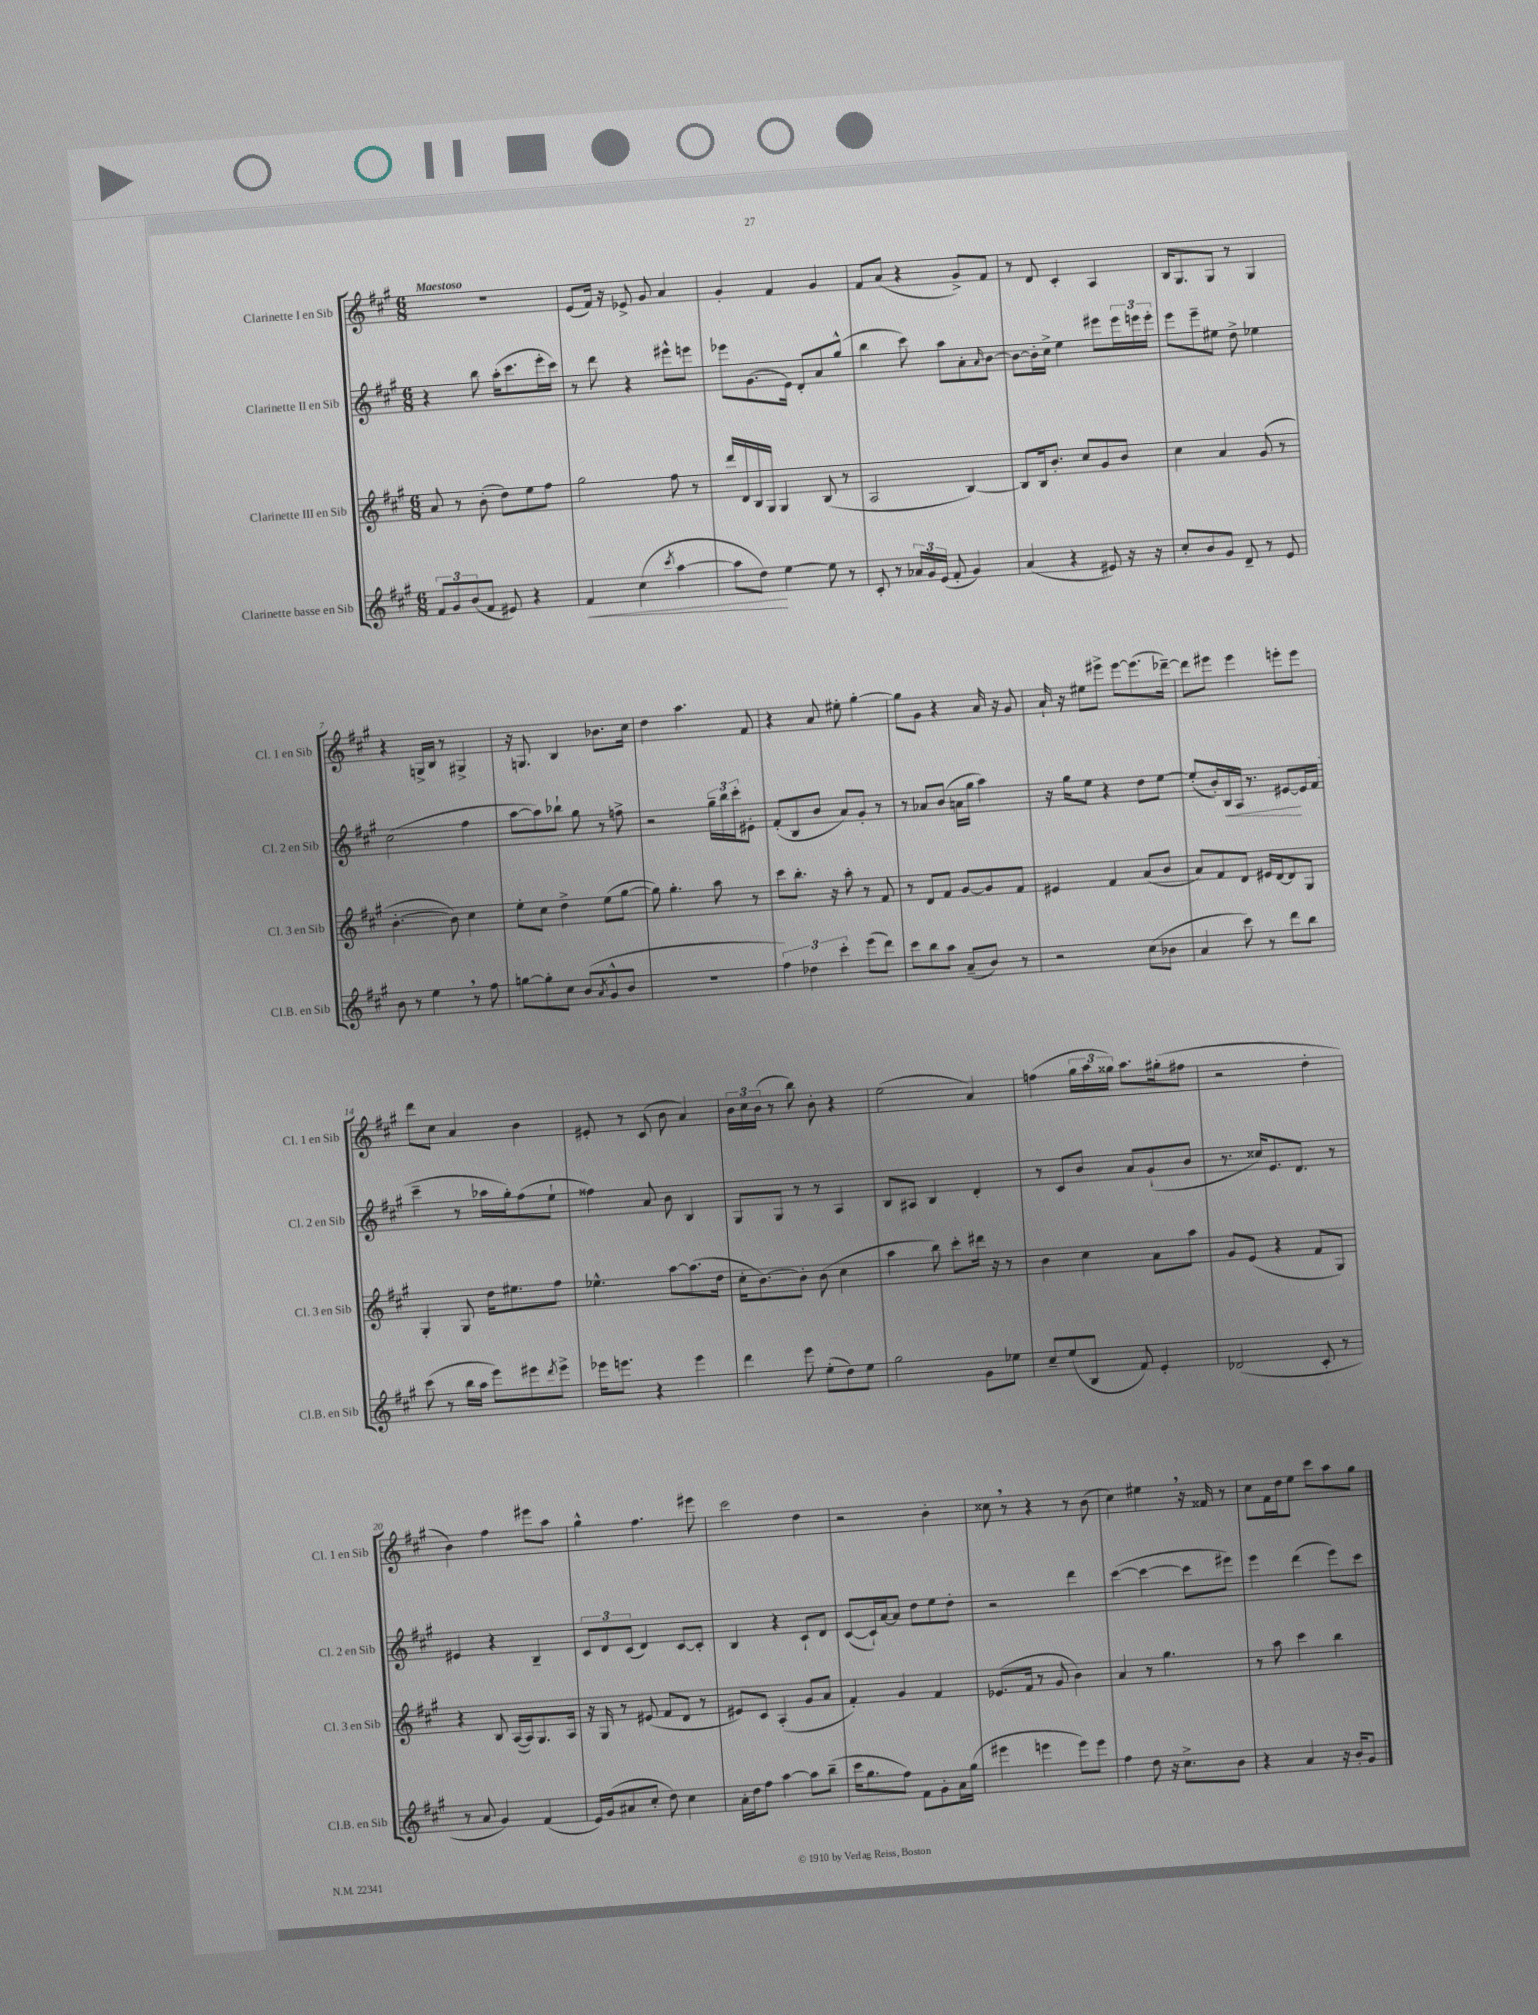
<<
\new StaffGroup <<
\new Staff = "s0" \with { instrumentName = "Clarinette I en Sib" shortInstrumentName = "Cl. 1 en Sib" } {
    \clef treble \key a \major \numericTimeSignature \time 6/8 \tempo "Maestoso"
    R2. |
    e'8( fis'16) r16 ees'8-> gis'8 a'4 |
    gis'4-. fis'4 gis'4 |
    fis'8 a'8( r4 gis'8->) fis'8 |
    r8 d'8 cis'4-. a4 |
    b16 gis8. gis8 r8 gis4 |
    r4 g16-> b16 r8 gis4-> |
    r16 g8. b4 bes'8. cis''16 |
    d''4 a''4. fis'8 |
    r4 a'8 eis''8-. gis''4~-. |
    gis''8 gis'8 r4 a'16 r16 gis'8 |
    a'16-! r16 eis''8 eis'''8-> eis'''8~ eis'''8.( des'''16~--) |
    des'''8 eis'''8 eis'''4 e'''8-. e'''8 |
    d'''8 cis''8 a'4 b'4 |
    eis'8-. r8 cis'8( b'8 a'4) |
    \tuplet 3/2 { b'16 cis''16 b'16( } r8 b''8) b'8-. r4 |
    e''2( a'4) |
    f''4( \tuplet 3/2 { gis''16 a''16 gisis''16) } a''8. gis''16-.( fis''8 |
    r2 d''4-. |
    b'4) fis''4 eis'''8 a''8 |
    gis''4-^ fis''4. eis'''8 |
    cis'''2 d''4 |
    r2 b'4-. |
    cisis''8 \breathe r8 r4 r8 b'8( |
    cis''4) eis''4 \breathe r16 fisis'16 r8 |
    cis''8 fis'16 d''16 e''8 cis'''8 a''8 gis''8 \bar "|." |
}
\new Staff = "s1" \with { instrumentName = "Clarinette II en Sib" shortInstrumentName = "Cl. 2 en Sib" } {
    \clef treble \key a \major \numericTimeSignature \time 6/8
    r4 b''8 a''16-.( cis'''8. e'''16-. cis'''16) |
    r8 d'''8 r4 eis'''8-^ e'''8 |
    ees'''8 gis'8.( e'16) d'8-. a'8 gis''8-^( |
    b''4 cis'''8) a''8 a'8-. \grace { a'16 } b'8~ |
    b'8~ b'16-. cis''16-> e''4 eis'''8 \tuplet 3/2 { eis'''16 e'''16 e'''16-. } |
    e'''8 e'''8-- eis''8 d''8-> ees''4 |
    cis''2( fis''4 |
    a''8~ a''8) bes''8-! gis''8 r8 f''8-> |
    r2 \tuplet 3/2 { gis''16-- b''16 cis'''16-. } eis'8-. |
    fis'8-.( b8 b'8 a'8) gis'8-. r8 |
    r8 aes'8 b'8( a'16 gis''16 a''4) |
    r16 gis''16 e''8 r4 d''8 e''8~ |
    e''8-.( b'16-.) b16\< a16 r8. eis'8~\! eis'16 fis'16( |
    cis'''4-- r8 aes''16 gis''16-.) fis''8( e''8-! |
    fisis''4) a'8 b'8 b4 |
    gis8 gis8 r8 r8 a4 |
    b8 ais8 b4 d'4-. |
    r8 cis'8 b'8 a'8 gis'8-!( b'8 |
    r8. cisis''16) e'8. d'8. r8 |
    eis'4 r4 b4-- |
    \tuplet 3/2 { cis'8 d'8 cis'8( } d'4) cis'8~ cis'8-. |
    b4 r4 cis'8-! d'8 |
    cis'8~( cis'16-!) a'16~ a'8 d''8 e''8 d''8-. |
    r2 d'''4 |
    cis'''4~( cis'''4~ cis'''8 eis'''8) |
    e'''4 d'''4( e'''8) cis'''8 \bar "|." |
}
\new Staff = "s2" \with { instrumentName = "Clarinette III en Sib" shortInstrumentName = "Cl. 3 en Sib" } {
    \clef treble \key a \major \numericTimeSignature \time 6/8
    a'8 r8 b'8-.( d''8) e''8 fis''8 |
    gis''2 fis''8 r8 |
    d'''16 d'16 b16 gis16 gis4 b8( r8 |
    a2 b4~) |
    b8 b16 b'8.-. cis''8 gis'8 b'8 |
    cis''4 a'4 gis'8( r8 |
    b'4.~-. b'8) cis''4 |
    e''8-. cis''8 d''4-> e''8( gis''8~ |
    gis''8) gis''4.-. a''8 r8 |
    cis'''8 b''8.-. r16 a''8-. r8 fis'8 |
    r8 d'8 fis'8 gis'8~ gis'8 fis'8 |
    eis'4 fis'4 a'8( b'8 |
    a'8) fis'8 d'8 eis'16 d'16~ d'8 gis8 |
    gis4-. gis8 d''16 eis''8. fis''8 |
    ees''4.-^ a''8~ a''8.( d''16 |
    cis''16-. b'8.~) b'8-. b'8( cis''4 |
    a''4 b''8) cis'''8-. dis'''16 r16 r8 |
    b'4 cis''4 a'8 a''8 |
    gis'8 e'8( r4 fis'8 gis8) |
    r4 b8 a16~( a16) gis8. a16 |
    r16 gis16 r8 eis'8( fis'8 d'8 r8 |
    eis'8) cis'8 a4-.( gis'8 a'8 |
    fis'4-.) gis'4 fis'4 |
    ees'8.( fis'16 r8 gis'8 b'4) |
    a'4 r8 gis''4. |
    r8 a''8 cis'''4 b''4 \bar "|." |
}
\new Staff = "s3" \with { instrumentName = "Clarinette basse en Sib" shortInstrumentName = "Cl.B. en Sib" } {
    \clef treble \key a \major \numericTimeSignature \time 6/8
    \tuplet 3/2 { fis'8 gis'8 b'8( } fis'8 eis'8) r4 |
    fis'4\< cis''4( \acciaccatura { cis'''8 } a''4~ |
    a''8 d''8\!) e''4~ e''8 r8 |
    cis'8-. r8 \tuplet 3/2 { aes'16 gis'16 e'16( } fis'8-. gis'4) |
    a'4( r4 eis'8) r16 r16 |
    cis''8-. b'8 gis'8 d'8-- r8 e'8 |
    b'8 r8 e''4 \breathe r8 fis''8 |
    g''8~ g''8-. cis''8 b'8( \acciaccatura { a'8 } gis'8-^ b'8 |
    R2. |
    \tuplet 3/2 { fis''4) des''4 cis'''4-. } e'''8( d'''8) |
    cis'''8 b''8 a''8 a'8--( b'8) r8 |
    r2 cis''8( bes'8 |
    a'4 cis'''8) r8 d'''8 b''8 |
    cis'''8( r8 b''16 a''16 e'''8) eis'''8 \acciaccatura { d'''8 } eis'''8-> |
    ees'''16 e'''8. r4 e'''4 |
    d'''4 e'''8 e''8-.( d''8) e''8 |
    gis''2 gis'8 ees''8 |
    cis''8-- e''8( b8 fis'8) e'4-. |
    des'2( cis'8-. r8 |
    r8 a'8 gis'4) fis'4( |
    e'16) gis'16( ais'8 cis''8-. d''8) cis''4 |
    a'16-. d''16 fis''8 a''4~ a''8 b''8--( |
    cis'''16 gis''8. fis''8) fis'8 gis'8-. a'16 gis''16( |
    eis'''4 e'''4 e'''8) e'''8 |
    fis''4 d''8 r16 cis''8.-> b'8 |
    r4 a'4 r16 b'16-. gis'8 \bar "|." |
}
>>
>>
